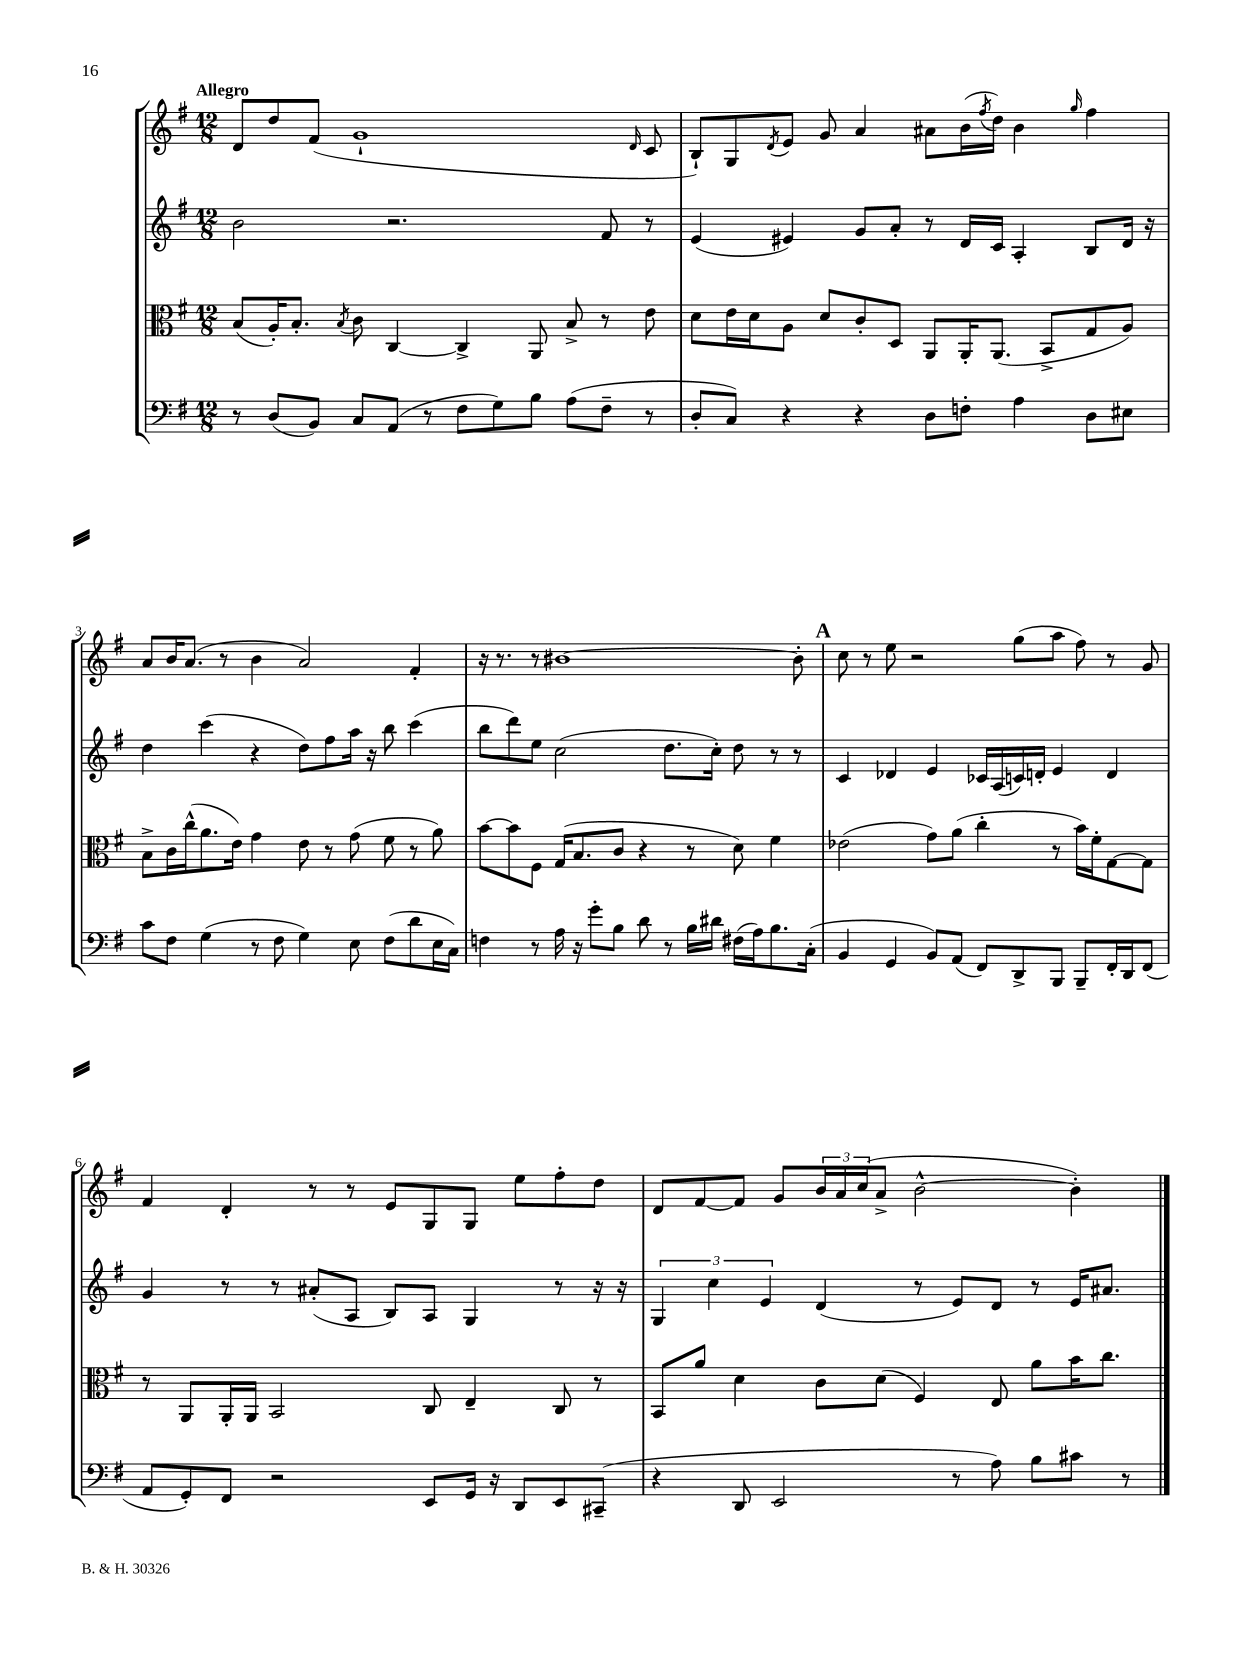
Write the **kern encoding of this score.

**kern	**kern	**kern	**kern
*part4	*part3	*part2	*part1
*staff4	*staff3	*staff2	*staff1
*clefF4	*clefC3	*clefG2	*clefG2
*k[f#]	*k[f#]	*k[f#]	*k[f#]
*M12/8	*M12/8	*M12/8	*M12/8
=1	=1	=1	=1
!	!	!	!LO:TX:a:B:t=Allegro
8r	(8B/L	2b\	8d/L
(8D/L	16A'/K)	.	8dd/
.	8.B'/J	.	.
8BB/J)	.	.	(8f#/J
.	8qB/	.	.
8C/L	8c\	.	1g`
(8AA/J	[4C/	2.r	.
8r	.	.	.
8F#\L	4C^/]	.	.
8G\)	.	.	.
8B\J	8AA/	.	.
(8A\L	8B^/	.	.
8F#~\J	8r	8f#/	.
.	.	.	16qqd/
8r	8e\	8r	8c/
=2	=2	=2	=2
8D'/L	8d\L	(4e/	8B`/L)
8C/J)	16e\L	.	8G/
.	16d\J	.	.
.	.	.	8qd/
4r	8A\J	4e#X/)	8e/J
.	8d/L	.	8g/
4r	8c'/	8g/L	4a/
.	8D/J	8a'/J	.
8D\L	8AA/L	8r	8a#X\L
8Fn'\J	16AA'/K	16d/LL	(16b\L
.	.	.	8qff#/
.	(8.AA/J	16c/JJ	16dd\JJ)
4A\	.	4A'/	4b\
.	8BB^/L	.	.
.	.	.	16qqgg/
8D\L	8G/	8B/L	4ff#\
8E#X\J	8A/J)	16d/Jk	.
.	.	16r	.
!!LO:LB:g=z
=3	=3	=3	=3
8c\L	8B^\L	4dd\	8a/L
8F#\J	16c\L	.	16b/K
.	(16cc^^\J	.	(8.a/J
(4G\	8.a\	(4ccc\	.
.	.	.	8r
.	16e\Jk)	.	.
8r	4g\	4r	4b\
8F#\	.	.	.
4G\)	8e\	8dd\L)	2a/)
.	8r	8ff#\	.
8E\	(8g\	16aa\Jk	.
.	.	16r	.
(8F#\L	8f#\	8bb\	.
8d\	8r	(4ccc\	4f#'/
16E\L	8a\)	.	.
16C\JJ)	.	.	.
=4	=4	=4	=4
4Fn\	[8b\L	8bb\L	16r
.	.	.	8.r
.	8b\]	8ddd\)	.
8r	8F#\J	8ee\J	8r
16A\	(16G/KL	(2cc\	[1b#X
16r	8.B/	.	.
8g'\L	.	.	.
8B\J	8c/J	.	.
8d\	4r	.	.
8r	.	8.dd\L	.
16B\LL	8r	.	.
16d#X\JJ	.	16cc'\Jk)	.
(16F#X\LL	8d\)	8dd\	.
16A\J)	.	.	.
8.B\	4f#\	8r	.
.	.	8r	8b#'\]
(16C'\Jk	.	.	.
!!LO:REH:place=s1:t=A
=5	=5	=5	=5
4BB/	(2e-X\	4c/	8cc\
.	.	.	8r
4GG/	.	4d-X/	8ee\
.	.	.	2r
8BB/L)	8g\L)	4e/	.
(8AA/J	(8a\J	.	.
8FF#/L)	4cc'\	16c-X/LL	.
.	.	(16A/	.
8DD^/	.	16cn/)	(8gg\L
.	.	16dn'/JJ	.
8BBB/J	8r	4e/	8aa\J
8BBB~/L	16b\LL)	.	8ff#\)
.	16f#'\J	.	.
16FF#'/L	[8G\	4d/	8r
16DD/J	.	.	.
(8FF#/J	8G\J]	.	8g/
!!LO:LB:g=z
=6	=6	=6	=6
8AA/L	8r	4g/	4f#/
8GG'/)	8AA/L	.	.
8FF#/J	16AA'/L	8r	4d'/
.	16AA/JJ	.	.
2r	2BB/	8r	.
.	.	(8a#X'/L	8r
.	.	8A/J	8r
.	.	8B/L)	8e/L
8EE/L	8C/	8A/J	8G/
16GG/Jk	4E~/	4G/	8G/J
16r	.	.	.
8DD/L	.	.	8ee\L
8EE/	8C/	8r	8ff#'\
(8CC#X~/J	8r	16r	8dd\J
.	.	16r	.
=7	=7	=7	=7
4r	8BB/L	6G/	8d/L
.	8a/J	.	[8f#/
.	.	6cc\	.
8DD/	4d\	.	8f#/J]
.	.	6e/	.
2EE/	.	.	8g/L
.	8c\L	(4d/	24b/L
.	.	.	24a/
.	.	.	(24cc/J
.	(8d\J	.	8a^/J
.	4F#/)	8r	[2b^^\
8r	.	8e/L)	.
8A\)	8E/	8d/J	.
8B\L	8a\L	8r	.
8c#X\J	16b\K	16e/KL	4b'\])
.	8.cc\J	8.a#X/J	.
8r	.	.	.
==	==	==	==
*-	*-	*-	*-
